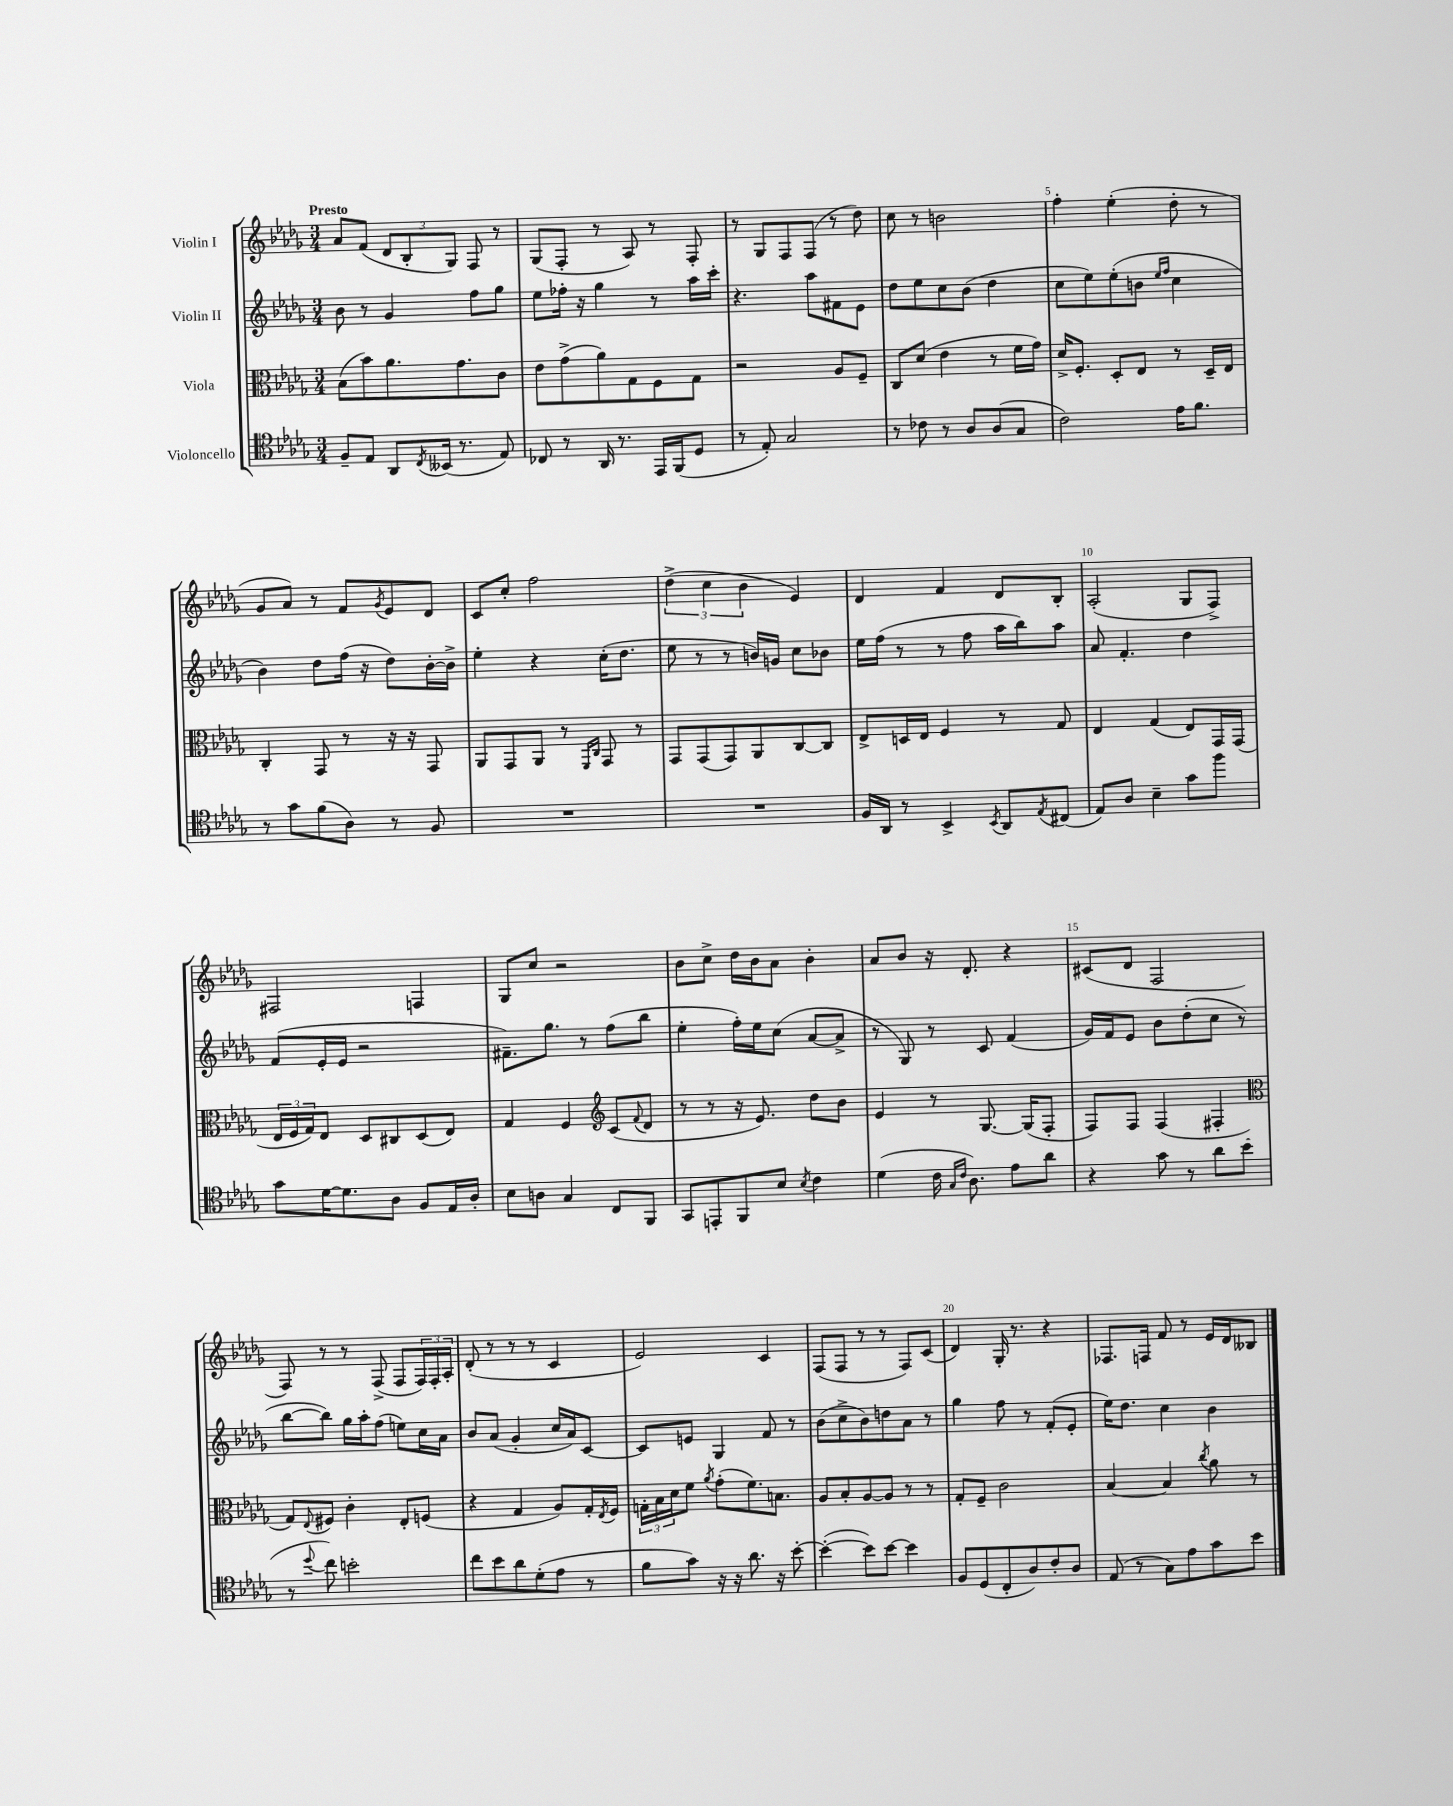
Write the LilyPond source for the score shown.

<<
\new StaffGroup <<
\new Staff = "s0" \with { instrumentName = "Violin I" } {
    \clef treble \key des \major \numericTimeSignature \time 3/4 \tempo "Presto"
    aes'8 f'8( \tuplet 3/2 { des'8 bes8-. ges8) } f8 r8 |
    ges8( f8-. r8 aes8) r8 f8-. |
    r8 ges8 f8 f8( r8 des''8) |
    c''8 r8 b'2 |
    f''4-. ees''4-.( des''8-. r8 |
    ges'8 aes'8) r8 f'8 \acciaccatura { ges'8 } ees'8 des'8 |
    c'8 c''8-. f''2 |
    \tuplet 3/2 { des''4->( c''4 bes'4 } ees'4) |
    des'4 f'4 des'8 bes8-. |
    aes2-.( ges8 f8->) |
    fis2 f4 |
    ges8 c''8 r2 |
    bes'8 c''8-> des''16 bes'16 aes'8 bes'4-. |
    aes'8 bes'8 r16 des'8.-. r4 |
    cis'8( des'8 f2 |
    f8) r8 r8 f8->( f8 \tuplet 3/2 { f16) f16-. aes16-. } |
    des'8-.( r8 r8 r8 c'4 |
    ees'2) c'4 |
    f8( f8 r8 r8 f8) c'8( |
    des'4) ges16-. r8. r4 |
    fes8. f16 f'8 r8 ees'16 des'16 beses8 \bar "|." |
}
\new Staff = "s1" \with { instrumentName = "Violin II" } {
    \clef treble \key des \major \numericTimeSignature \time 3/4
    bes'8 r8 ges'4 f''8 ges''8 |
    ees''8 fes''16-. r16 ges''4 r8 aes''16 c'''16-. |
    r4. aes''8 fis'8 ees'8 |
    des''8 ees''8 c''8 bes'8( des''4 |
    c''8 ees''8) ees''8-.( b'8 \grace { ees''16 f''16 } c''4 |
    bes'4) des''8 f''16( r16 des''8) bes'16~-. bes'16-> |
    ees''4-. r4 c''16-.( des''8. |
    ees''8 r8 r8 b'16) g'16 c''8 bes'8 |
    ees''16 f''16( r8 r8 f''8 aes''16 bes''16) aes''8 |
    aes'8 f'4.-. des''4 |
    f'8( ees'16-. ees'16 r2 |
    fis'8.--) ges''8. r8 f''8( bes''8 |
    ees''4-. f''16-.) ees''16 c''8( aes'8~ aes'8-> |
    r8 ges8) r8 c'8 f'4( |
    ges'16) f'16 ees'8 bes'8 des''8-.( c''8 r8 |
    bes''8~ bes''8) ges''16 aes''16-. f''8( e''8) c''16 aes'16 |
    bes'8 aes'8( ges'4-. c''16 aes'16) c'8~ |
    c'8 e'8 ges4 f'8 r8 |
    bes'8( c''8-> bes'8) d''8 aes'8 r8 |
    ges''4 f''8 r8 f'8-.( ees'8-. |
    ees''16) des''8. c''4 bes'4 \bar "|." |
}
\new Staff = "s2" \with { instrumentName = "Viola" } {
    \clef alto \key des \major \numericTimeSignature \time 3/4
    bes8( bes'8) aes'8. ges'8. c'8 |
    ees'8 ges'8->( aes'8) ges8 f8 ges8 |
    r2 aes8 f8-- |
    c8 des'8( ees'4 r8 f'16 ges'16) |
    des'16-> f8.-. des8-. ees8 r8 des16-- ees16 |
    c4-. ges,8 r8 r16 r16 ges,8 |
    aes,8 ges,8 aes,8 r8 \grace { f,16 c16 } ges,8 r8 |
    ges,8 ges,8( ges,8) aes,8 c8~ c8 |
    ees8-> d16 ees16 f4 r8 ges8 |
    ees4 ges4( ees8) ges,16 ges,16( |
    \tuplet 3/2 { ees16 f16 ges16) } ees8 des8 cis8 des8( ees8) |
    ges4 f4 \clef treble c'8( \appoggiatura { f'8 } des'8 |
    r8 r8 r16 ees'8.) des''8 bes'8 |
    ees'4 r8 ges8.~ ges16( f8-. |
    f8) f8 f4( fis4-. |
    \clef alto ges8) \appoggiatura { ees8 } fis8 c'4-. ees8-. f8( |
    r4 ges4 aes8) ges16-. \acciaccatura { ees8 } f16 |
    \tuplet 3/2 { g16-. bes16 des'16 } f'8 \acciaccatura { aes'8 } ges'8-.( f'8.) b8. |
    aes8 bes8-. aes8~ aes8 r8 r8 |
    ges8-. f8-- c'2 |
    bes4~ bes4 \acciaccatura { c''8 } aes'8 r8 \bar "|." |
}
\new Staff = "s3" \with { instrumentName = "Violoncello" } {
    \clef tenor \key des \major \numericTimeSignature \time 3/4
    f8-- ees8 aes,8 \acciaccatura { c8 } beses,16( r8. ees8) |
    ces8 r8 aes,16 r8. ees,16 f,16( des8 |
    r8 ees8-.) ges2 |
    r8 ces'8 r8 aes8 aes8( ges8 |
    c'2) ees'16 f'8. |
    r8 ges'8 f'8( aes8) r8 f8 |
    R2. |
    R2. |
    f16 aes,16 r8 bes,4-> \acciaccatura { bes,8 } aes,8 \acciaccatura { ees8 } cis8( |
    ees8) aes8 bes4-- ges'8 f''8 |
    ges'8 des'16~ des'8. aes8 f8 ees16 aes16-. |
    bes8 a8 ges4 c8 f,8 |
    ges,8 e,8-. f,8 bes8 \acciaccatura { bes8 } c'4 |
    des'4( c'16 \grace { ges16 c'16 } aes8.) ees'8 aes'8 |
    r4 ges'8 r8 aes'8 bes'8( |
    r8 \appoggiatura { des''8 } c''8) b'2-. |
    c''8 bes'8 aes'8 des'8-.( ees'8 r8 |
    f'8 ges'8) r16 r16 aes'8. r16 bes'8~-. |
    bes'4~-.( bes'8) bes'8~ bes'4 |
    f8 des8( c8-. aes8) c'8-. aes8 |
    ees8( r8 ges8) ees'8 ges'8 bes'8 \bar "|." |
}
>>
>>
\layout { \context { \Score \override BarNumber.break-visibility = ##(#f #t #t) barNumberVisibility = #(every-nth-bar-number-visible 5) } }
